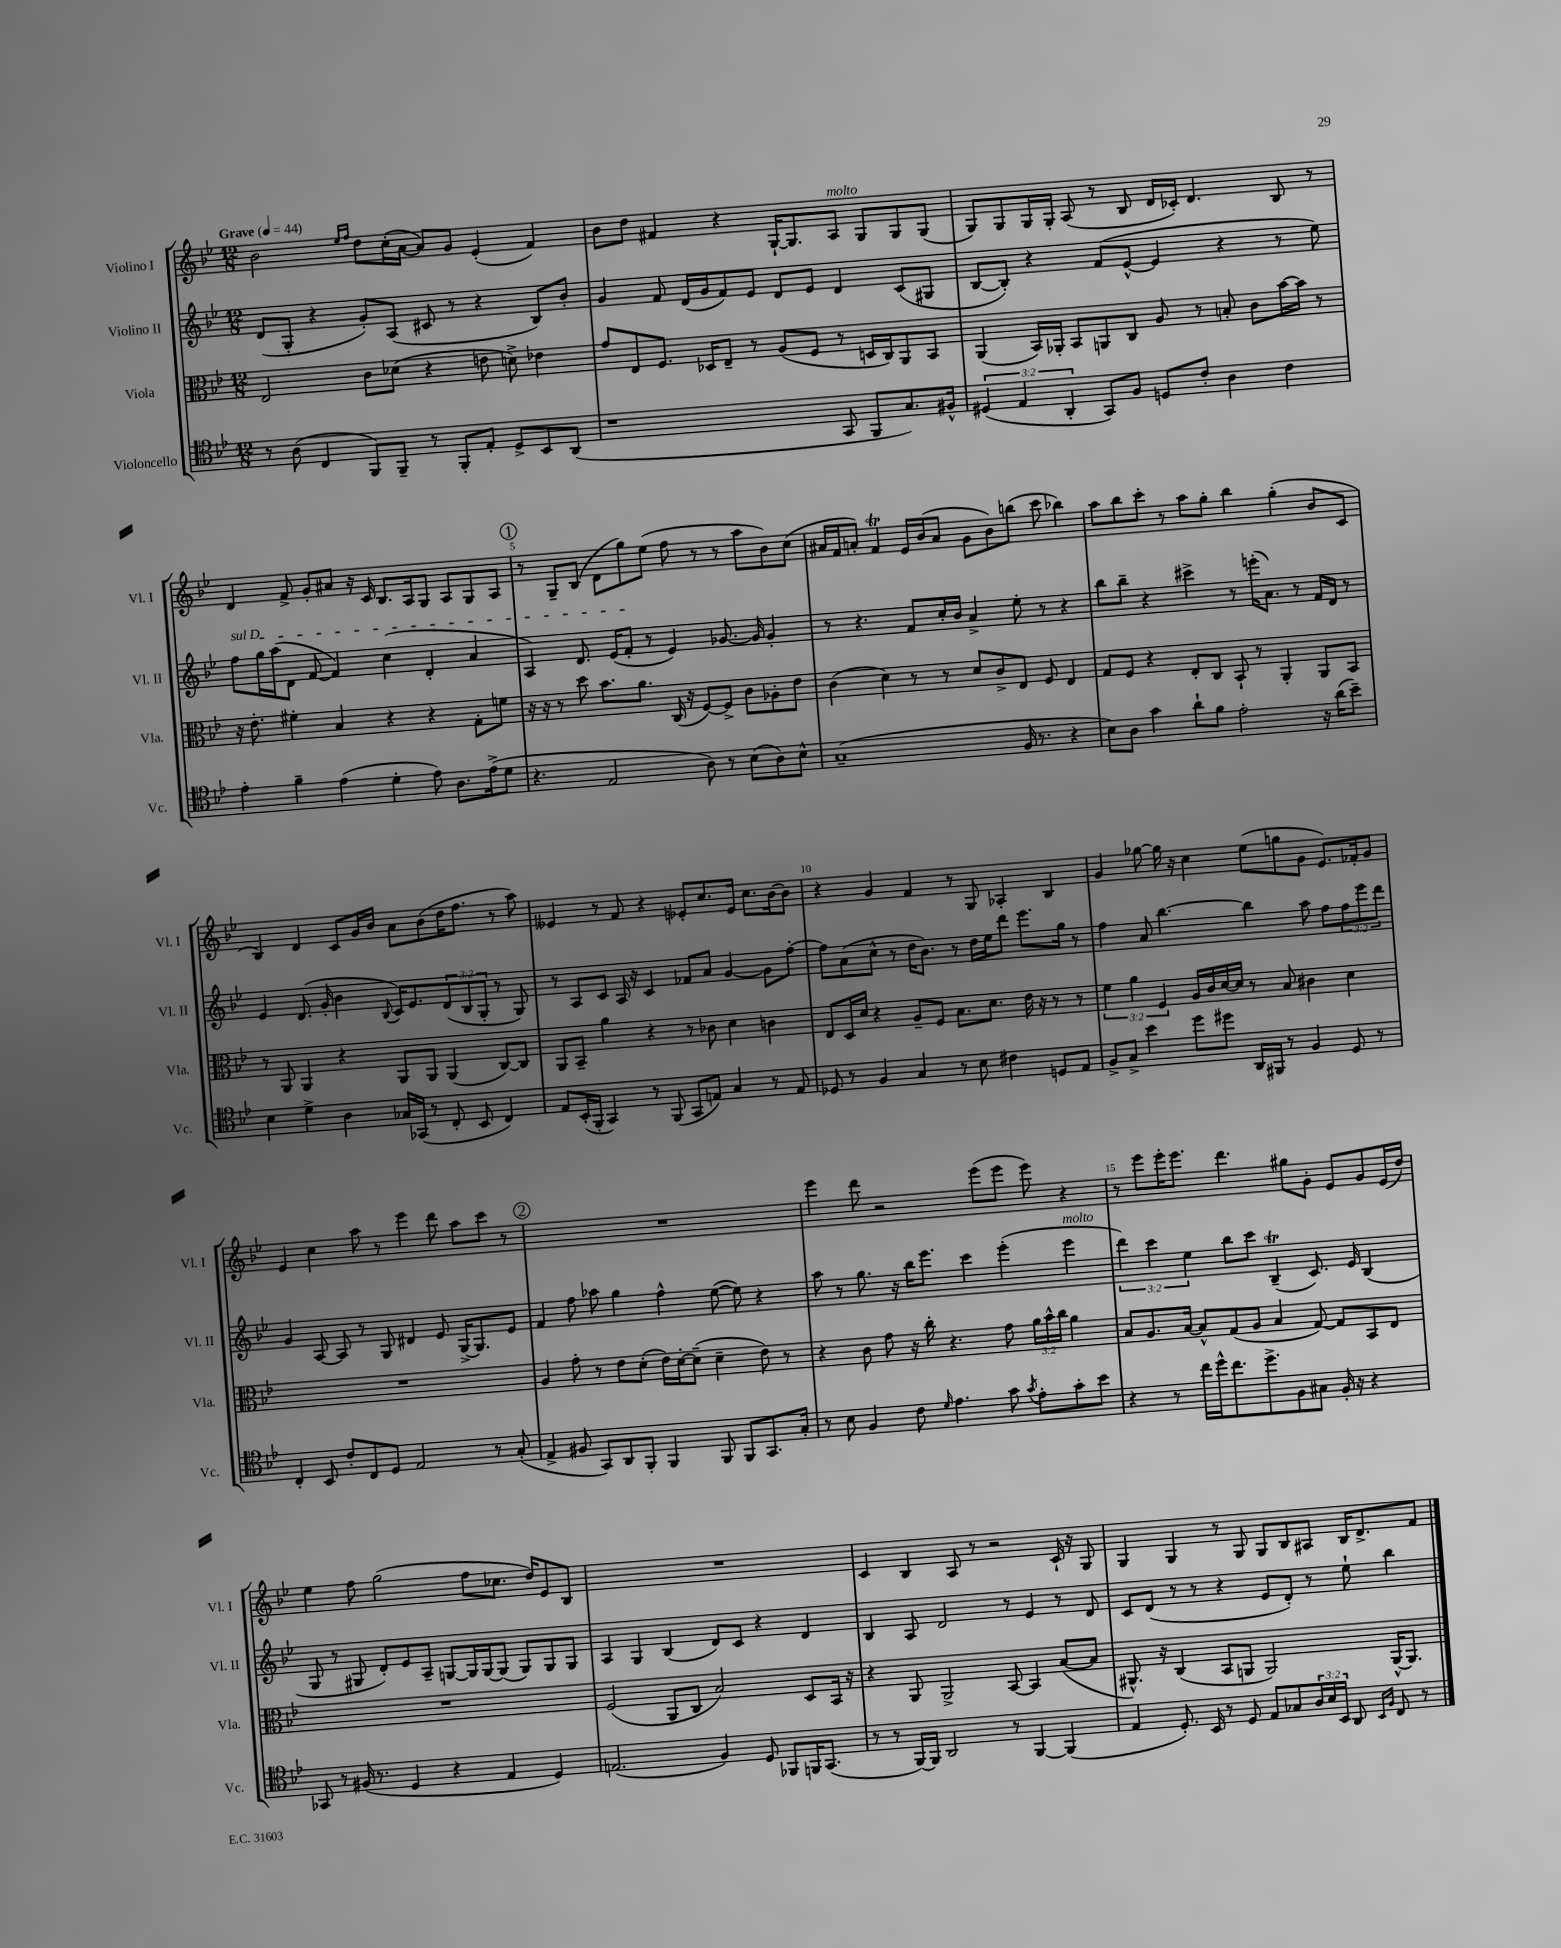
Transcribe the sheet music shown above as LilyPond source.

<<
\new StaffGroup <<
\new Staff = "s0" \with { instrumentName = "Violino I" shortInstrumentName = "Vl. I" } {
    \clef treble \key bes \major \numericTimeSignature \time 12/8 \tempo "Grave" 4 = 44
    bes'2 \grace { ees''16 f''16 } d''8 c''16-.( a'16~ a'8) g'8 ees'4-.( f'4) |
    bes'8 d''8 fis'4 r4 g16~-! g8. a8^\markup { \italic "molto" } g8 g8 g8( |
    g8) g8 g16 g16-. a8( r8 bes8 d'16 ces'16-.) d'4. bes8 r8 |
    d'4 f'8-> g'8-. ais'8 r16 c'16 bes8. a16 g8 a8 g8 a8 |
    \mark \markup { \circle "1" } r8 g8-- bes8( d'8 g''8) ees''8( f''8 r8 r8 a''8 bes'8) c''8( |
    ais'16 f'16 a'8-.) f'4\trill ees'16 bes'16( a'8 g'8 bes'8) b''8( c'''8 bes''4) |
    a''8 bes''8 c'''8-. r8 a''8 g''8-. bes''4 g''4-.( bes'8 c'8 |
    bes4) d'4 c'8 g'16 bes'16 a'8 bes'8( d''16 f''8. r8 a''8) |
    eeses'4 r8 f'8 r4 ees'8-. c''8. ees'16 c''8. bes'16~ bes'8 |
    r4 g'4 f'4 r8 g8 aes4-. bes4 |
    g'4 ges''8~ ges''16 r16 c''4 ees''8( g''8 g'8 ees'8.) fes'16-. g'8 |
    ees'4 c''4 a''8 r8 ees'''4 d'''8 a''8 c'''8 r8 |
    \mark \markup { \circle "2" } R1. |
    ees'''4 d'''8 r2 ees'''8( ees'''8 ees'''8) r4 |
    r8 ees'''8 ees'''16-. ees'''8. d'''4. gis''8 g'8-. ees'8 g'8 ees'16( d''16) |
    ees''4 f''8 g''2( f''8 ces''8. d''16) ees'8 bes8 |
    R1. |
    c'4 bes4 a8 r8 r2 c'16-! r16 g8 |
    g4 g4 r8 g8 g8 bes8 ais8 bes16 d'8.-> f'8 \bar "|." |
}
\new Staff = "s1" \with { instrumentName = "Violino II" shortInstrumentName = "Vl. II" } {
    \clef treble \key bes \major \numericTimeSignature \time 12/8 \override Staff.TupletNumber.text = #tuplet-number::calc-fraction-text
    d'8( g8-. r4 g'8-.) a8( cis'8 r8 r4 bes8) bes'8-. |
    g'4 f'8 d'16( g'16 f'8) ees'8 d'8 ees'8 d'4 c'8( gis8 |
    bes8~ bes8-.) r4 f'8( ees'8~-^ ees'4 r4 r8 ees''8) |
    \once \override TextSpanner.bound-details.left.text = \markup { \italic "sul D" } f''8\startTextSpan g''16 a''16( d'8 f'8~ f'4) c''4( d'4-. a'4 |
    \mark \markup { \circle "1" } a4) d'8. ees'16( f'8-.\stopTextSpan r8 ees'4) ges'8.~ ges'16 ges'4-. |
    r8 r4. f'8 c''16-. bes'16 a'4-> ees''8-. r8 r4 |
    bes''8 bes''8-- r4 cis'''4-> r8 e'''16-.( a'8.) r8 f'16 d'16 r8 |
    ees'4 d'8.( g'16-. bes'4 \appoggiatura { bes8 } c'16) ees'8. \tuplet 3/2 { d'8( bes8 g8-. } r8 g8) |
    r8 a8 c'8 a16 r16 c'4 fes'8 a'8 g'4~ g'8 f''8~-. |
    f''8 a'8( c''8-^ r8 d''16 bes'8.) r8 d''16 ees''16 d'''8 ees'''8. g''16 r8 |
    f''4 a'8 bes''4.~ bes''4 a''8 f''8 \tuplet 3/2 { f''8 ees'''8 d'''8 } |
    g'4 a8~ a8 r8 g8 dis'4 ees'8 g16~-> g8. ees'8 |
    \mark \markup { \circle "2" } f'4 f''8 aes''8 g''4 f''4-^ ees''8~( ees''8) r4 |
    a''8 r8 g''8. r16 bes''16 ees'''8. c'''4 ees'''4-.( ees'''4^\markup { \italic "molto" } |
    \tuplet 3/2 { d'''4) c'''4 ees''4 } bes''8 c'''8 bes4--\trill( c'8.) ees'16 bes4( |
    g8 r8 gis8 d'8-.) ees'8 a8-- g8~ g16 g16~ g8( g8) g8 g8 |
    a4 g4 bes4( d'8) c'8 r4 d'4 |
    bes4 a8 d'2 r8 ees'4 r8 d'8 |
    c'8 d'8( r8 r8 r4 ees'8 d'8-.) r8 ees''8-! bes''4 \bar "|." |
}
\new Staff = "s2" \with { instrumentName = "Viola" shortInstrumentName = "Vla." } {
    \clef alto \key bes \major \numericTimeSignature \time 12/8 \override Staff.TupletNumber.text = #tuplet-number::calc-fraction-text
    ees2 c'8 des'8( r4 e'8 d'8->) ees'4 |
    g'8 ees8 f8. des16 ees8-- r8 a8( f8 r8 d16 c16) a,8 bes,8 |
    a,4( bes,16) aes,16-. bes,8 a,8 c8 a8 r8 b8-. c'8 bes'16~ bes'16 r8 |
    r16 ees'8.-. fis'4-. bes4 r4 r4 g8-. f'8 |
    \mark \markup { \circle "1" } r16 r16 r8 d''8 bes'8. a'8. c16( r16 f8~) f8-> c'8 aes8-. ees'8 |
    c'4( d'4) r8 r8 d'8 c'8-> ees8 f8 ees4 |
    g8 f8 r4 ees8-. c8 bes,8-! r8 a,4-. a,8 bes,8 |
    r8 a,8 a,4 r4 a,8 a,8 a,4( c8~) c8 |
    a,8 bes,8-- a'4 r4 r8 ces'8 d'4 c'4 |
    ees8 d16 d'16 r4 a8-- f8 bes8. d'8. ees'16 r16 r8 r8 |
    \tuplet 3/2 { f'4 a'4 f4 } a16 c'16 d'16~ d'16 r8 bes8 cis'4 d'4 |
    R1. |
    \mark \markup { \circle "2" } a4 g'8-. r8 ees'8 d'8-.( ees'16) d'16~-. d'8--( d'4-- ees'8) r8 |
    r4 c'8 g'8 r16 c''16-. r4. g'8 \tuplet 3/2 { a'16 bes'16-^ c''16 } a'4 |
    bes8 a8. bes16~ bes8-^ g8( a8 bes4 g8~) g8 bes,8 ees8 |
    R1. |
    f2( a,8 c8 bes2) d8 bes,16 r16 |
    r4 a,8 a,2-> bes,8~ bes,4 bes8~( bes8 |
    ais,8.-^) r16 c4( bes,8 a,8 a,2) a,16~-^ a,8. \bar "|." |
}
\new Staff = "s3" \with { instrumentName = "Violoncello" shortInstrumentName = "Vc." } {
    \clef tenor \key bes \major \numericTimeSignature \time 12/8 \override Staff.TupletNumber.text = #tuplet-number::calc-fraction-text
    r8 a8( c4 f,8) f,8-- r8 f,8-. ees8-. d8-> bes,8 a,8( |
    r1 g,8 f,8 g8.) fis16-^ |
    \tuplet 3/2 { dis4( ees4 a,4-. } g,8) f8 d8 c'8-. a4 c'4 |
    ees'4-. f'4-- ees'4( d'4-. ees'8) a8. ees'16->( d'8 |
    \mark \markup { \circle "1" } r4. ees2 a8) r8 bes8( a8) bes8-^ |
    g1--( f16 r8. r4 |
    bes8) a8 g'4 a'8-! f'8 ees'2-. r16 a'16( bes'8--) |
    bes4 d'4-> a4 ges16 ges,16( r8 c8-. bes,8 c4) |
    ees8 bes,16-.( f,16-. g,4) r8 f,8( g,8 e8) g4 r8 e8 |
    des8 r8 f4 g4 r8 bes8 cis'4 d8 ees8 |
    f8-> g8-> bes'4 d''8 dis''8 a,16 fis,16 r8 f4 d8 r8 |
    c4-. bes,8 c'8-. c8 d8 ees2 r8 g8-.( |
    \mark \markup { \circle "2" } ees4-> fis8 g,8) a,8 f,8-. f,4 f,8 f,8 g,8. g16-. |
    r8 bes8 f4 c'8 \grace { d'16 } ees'4. g'8 \acciaccatura { g'8 } ees'8-. g'8-. bes'8 |
    r4 r8 c''16 d''16-^ c''8. d''8.-> f8 gis8 f16-. r16 r4 |
    ges,8 r8 fis16( r8. d4 r4 ees4 d4) |
    e2.( f4) d8 fes,8 f,16 g,8.( |
    r8 r8 f,16~) f,16 a,2 r8 f,4~ f,4( |
    ees4 d8.-.) bes,16 r8 d8 ees8 ges8 \tuplet 3/2 { a16 bes16 bes,16 } a,8 \grace { bes,16 f16 } c8 r8 \bar "|." |
}
>>
>>
\layout { \context { \Score \override BarNumber.break-visibility = ##(#f #t #t) barNumberVisibility = #(every-nth-bar-number-visible 5) } }
